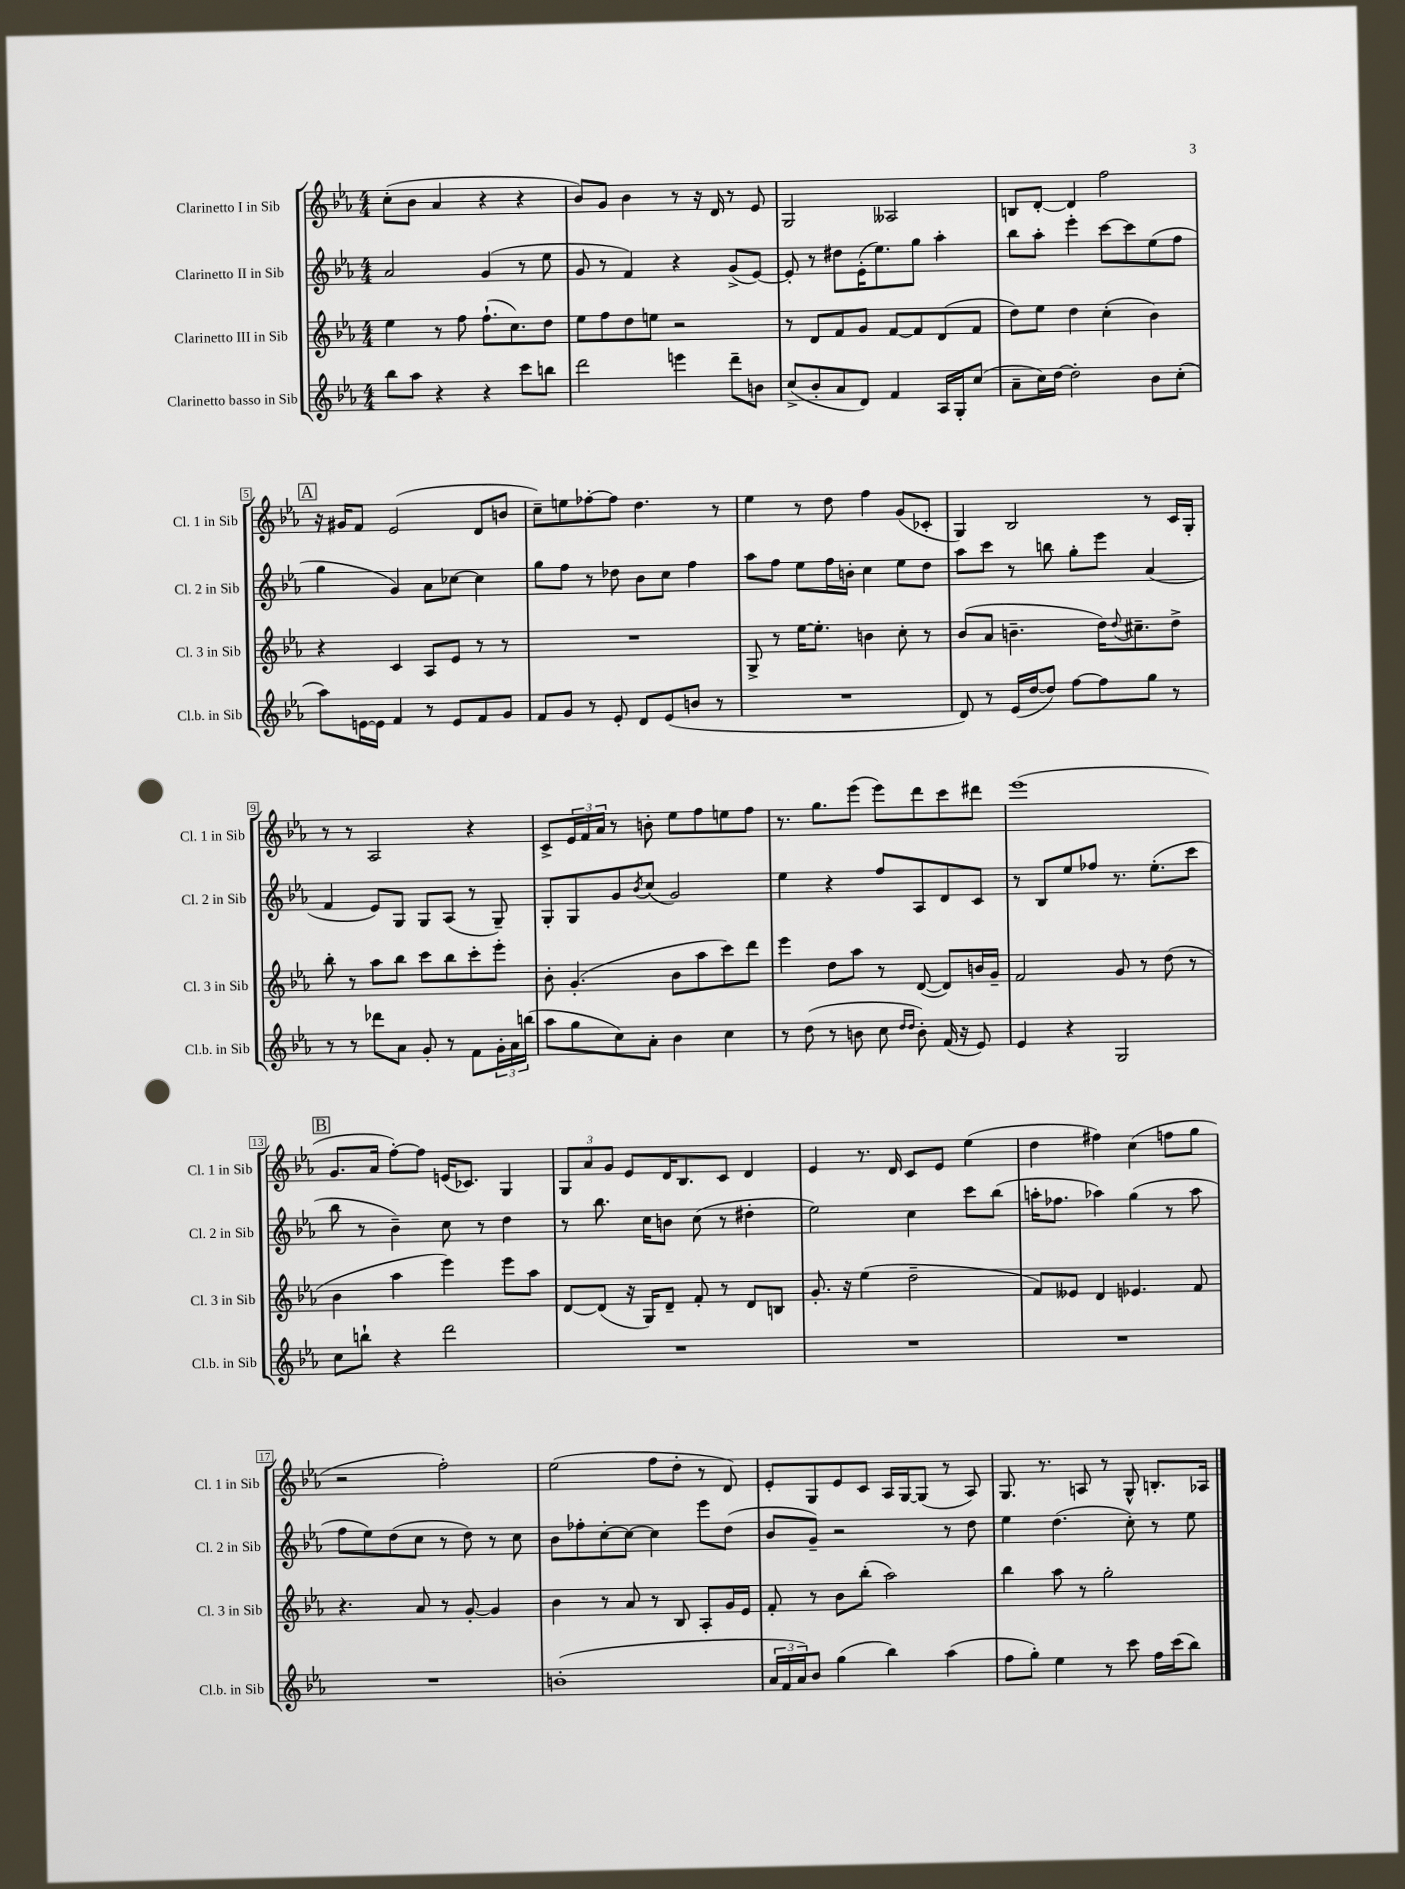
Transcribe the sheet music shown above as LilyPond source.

<<
\new StaffGroup <<
\new Staff = "s0" \with { instrumentName = "Clarinetto I in Sib" shortInstrumentName = "Cl. 1 in Sib" } {
    \clef treble \key ees \major \numericTimeSignature \time 4/4
    c''8-.( bes'8 aes'4 r4 r4 |
    bes'8) g'8 bes'4 r8 r16 d'16 r8 ees'8 |
    g2 aeses2 |
    b8 d'8~-. d'4 f''2 |
    \mark \markup { \box "A" } r16 gis'16 f'8 ees'2( d'8 b'8 |
    c''8--) e''8 fes''8~-. fes''8 d''4. r8 |
    ees''4 r8 d''8 f''4 g'8( ces'8-. |
    g4) bes2 r8 c'16 g16-. |
    r8 r8 aes2 r4 |
    c'8-> \tuplet 3/2 { ees'16 f'16 aes'16 } r8 b'8-. ees''8 f''8 e''8 f''8 |
    r8. g''8. ees'''8( ees'''8) d'''8 c'''8 dis'''8 |
    ees'''1( |
    \mark \markup { \box "B" } g'8. aes'16 f''8~-.) f''8 e'16( ces'8.) g4 |
    \tuplet 3/2 { g8 aes'8 g'8 } ees'8 d'16 bes8. c'8 d'4 |
    ees'4 r8. d'16 c'8 ees'8 ees''4( |
    d''4 fis''4) c''4( f''8 g''8 |
    r2 f''2-.) |
    ees''2( f''8 d''8-. r8 d'8) |
    ees'8-. g8 ees'8 c'8 aes16 g16~ g8( r8 aes8) |
    g8. r8. a8 r8 g8-^ b8.-. aes16 \bar "|." |
}
\new Staff = "s1" \with { instrumentName = "Clarinetto II in Sib" shortInstrumentName = "Cl. 2 in Sib" } {
    \clef treble \key ees \major \numericTimeSignature \time 4/4
    aes'2 g'4( r8 ees''8 |
    g'8 r8 f'4) r4 g'8->( ees'8~) |
    ees'8-. r8 dis''8 ees'16-.( ees''8.) g''8 aes''4-. |
    bes''8 aes''8-. ees'''4-. c'''8~ c'''8 ees''8( f''8 |
    \mark \markup { \box "A" } g''4 g'4) aes'8 ces''8~ ces''4 |
    g''8 f''8 r8 des''8 bes'8 c''8 f''4 |
    aes''8 f''8 ees''8 f''16 b'16-. c''4 ees''8 d''8 |
    aes''8 c'''8 r8 b''8 g''8-. ees'''8 aes'4( |
    f'4 ees'8) g8 g8 aes8( r8 g8--) |
    g8-. g8 g'8 \acciaccatura { bes'8 } c''8( g'2) |
    ees''4 r4 f''8 aes8 d'8 c'8 |
    r8 bes8 ees''8 fes''8 r8. ees''8.-.( c'''8 |
    \mark \markup { \box "B" } bes''8 r8 bes'4--) c''8 r8 d''4 |
    r8 bes''8. c''16 b'8 c''8( r8 dis''4-. |
    ees''2) c''4 c'''8 bes''8( |
    a''16-. fes''8. aes''4) g''4( r8 aes''8 |
    f''8 ees''8) d''8( c''8 r8 d''8) r8 c''8 |
    bes'8 fes''8-. c''8~-. c''8~ c''4 ees'''8 d''8( |
    bes'8 g'8--) r2 r8 d''8 |
    ees''4 d''4.( c''8-.) r8 ees''8 \bar "|." |
}
\new Staff = "s2" \with { instrumentName = "Clarinetto III in Sib" shortInstrumentName = "Cl. 3 in Sib" } {
    \clef treble \key ees \major \numericTimeSignature \time 4/4
    ees''4 r8 f''8 f''8.-!( c''8.) d''8 |
    ees''8 f''8 d''8 e''8 r2 |
    r8 d'8 f'8 g'8 f'8~ f'8 d'8( f'8 |
    d''8) ees''8 d''4 c''4-.( bes'4) |
    \mark \markup { \box "A" } r4 c'4 aes8 ees'8 r8 r8 |
    R1 |
    g8-> r8 ees''16~ ees''8.-. b'4 c''8-. r8 |
    bes'8( aes'8 b'4.-- d''16) \appoggiatura { d''8 } cis''8.-- d''8-> |
    bes''8-. r8 aes''8 bes''8 c'''8 bes''8 c'''8-. ees'''8-. |
    bes'8-. g'4.-.( bes'8 aes''8 c'''8) d'''8 |
    ees'''4 d''8 aes''8 r8 d'8~( d'8) b'16 g'16-- |
    f'2 g'8 r8 d''8( r8 |
    \mark \markup { \box "B" } bes'4 aes''4 ees'''4) ees'''8 aes''8 |
    d'8~ d'8( r16 g16) d'8-- f'8-. r8 d'8 b8 |
    g'8.-. r16 ees''4( d''2-- |
    f'8) eeses'8 d'4 ees'4. f'8 |
    r4. aes'8 r8 g'8~-. g'4 |
    bes'4 r8 aes'8 r8 bes8 aes8-. g'16 ees'16 |
    f'8-. r8 bes'8 bes''8-.( aes''2) |
    bes''4 aes''8 r8 g''2-. \bar "|." |
}
\new Staff = "s3" \with { instrumentName = "Clarinetto basso in Sib" shortInstrumentName = "Cl.b. in Sib" } {
    \clef treble \key ees \major \numericTimeSignature \time 4/4
    bes''8 aes''8 r4 r4 c'''8 b''8 |
    d'''2 e'''4 d'''8-- b'8 |
    c''8->( bes'8-. aes'8 d'8) f'4 aes16 g16-. c''8( |
    aes'8-- c''16) d''16~ d''2-. bes'8 c''8-.( |
    \mark \markup { \box "A" } aes''8) e'16~ e'16 f'4 r8 e'8 f'8 g'8 |
    f'8 g'8 r8 ees'8-. d'8 ees'8( b'8 r8 |
    R1 |
    d'8) r8 ees'16( d''16~ d''8) f''8~ f''8 g''8 r8 |
    r8 r8 des'''8 aes'8 g'8-. r8 f'8 \tuplet 3/2 { g'16-. aes'16 b''16( } |
    aes''8 g''8 c''8) aes'8-. bes'4 c''4 |
    r8 d''8( r8 b'8 c''8 \grace { d''16 d''16 } b'8-.) f'16( r16 ees'8) |
    ees'4 r4 g2 |
    \mark \markup { \box "B" } c''8 b''8-! r4 d'''2 |
    R1 |
    R1 |
    R1 |
    R1 |
    b'1-.( |
    \tuplet 3/2 { aes'16 f'16 aes'16) } bes'8 g''4( bes''4) aes''4( |
    f''8 g''8-.) ees''4 r8 c'''8 f''16 c'''16( bes''8) \bar "|." |
}
>>
>>
\layout { \context { \Score \override BarNumber.stencil = #(make-stencil-boxer 0.1 0.3 ly:text-interface::print) } }
